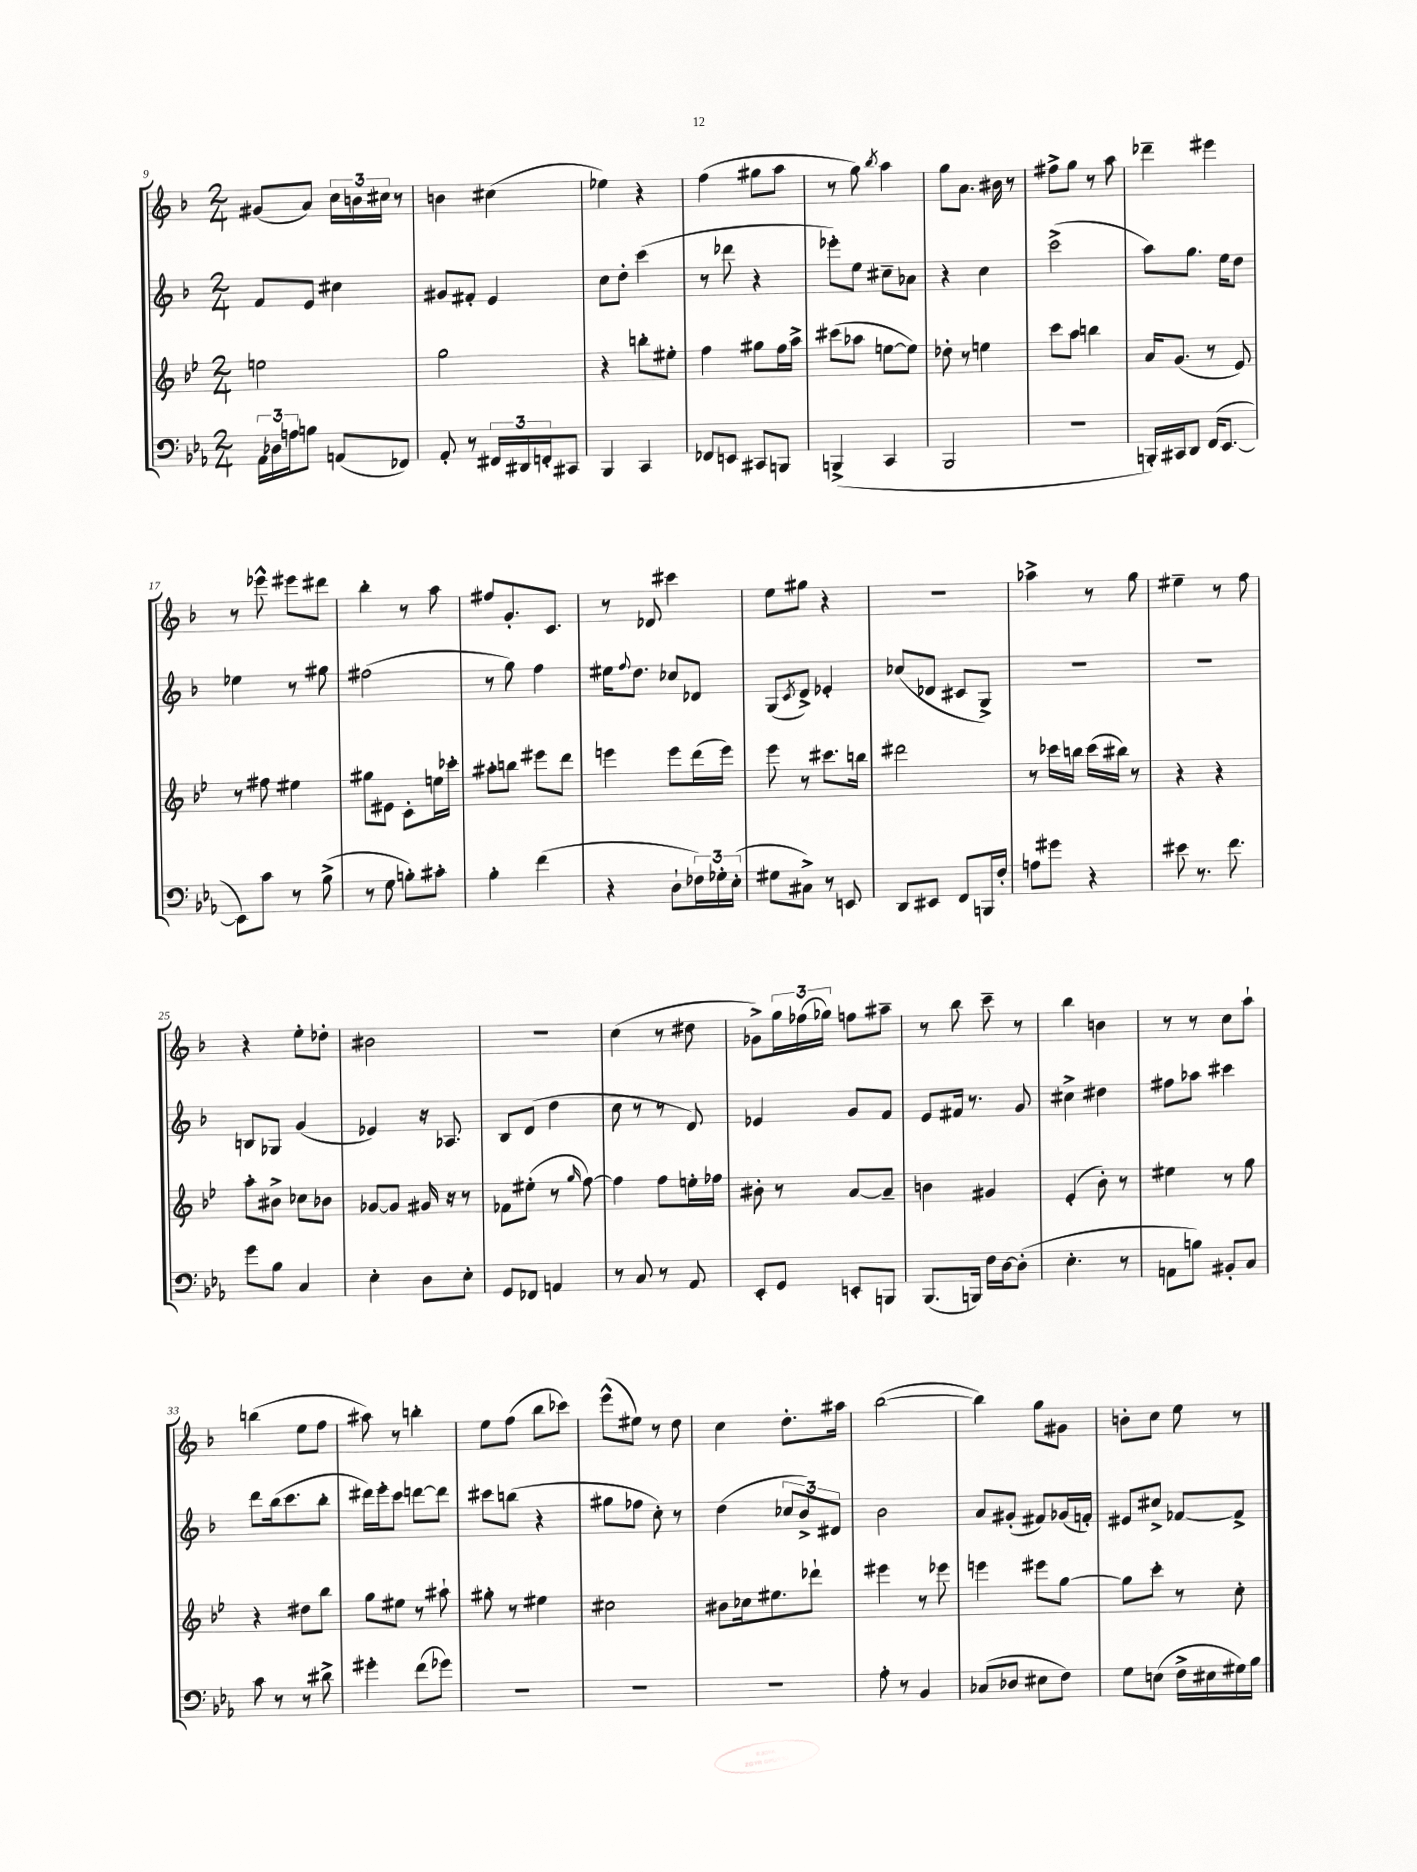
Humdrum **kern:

**kern	**kern	**kern	**kern
*part4	*part3	*part2	*part1
*staff4	*staff3	*staff2	*staff1
*clefF4	*clefG2	*clefG2	*clefG2
*k[b-e-a-]	*k[b-e-]	*k[b-]	*k[b-]
*M2/4	*M2/4	*M2/4	*M2/4
=9	=9	=9	=9
24AA-\LL	2een\	8f/L	(8g#X/L
24D-X\	.	.	.
24An\J	.	.	.
8Bn\J	.	8e/J	8a/J)
(8AAn/L	.	4cc#X\	24cc\LL
.	.	.	24bn\
.	.	.	24cc#X\JJ
8FF-X/J)	.	.	8r
=10	=10	=10	=10
8AA-'/	2gg\	8g#X/L	4bn\
8r	.	8f#X'/J	.
24FF#X/LL	.	4e/	(4cc#X\
24DD#X/	.	.	.
24FFn'/J	.	.	.
8CC#X/J	.	.	.
=11	=11	=11	=11
4BBB-/	4r	8cc\L	4ee-X\)
.	.	8dd'\J	.
4CC/	8bbn'\L	(4ccc\	4r
.	8ee#X'\J	.	.
=12	=12	=12	=12
8FF-X/L	4ff\	8r	(4ff\
8EEn/J	.	8ddd-X\	.
8CC#X/L	8gg#X\L	4r	8gg#X\L
8BBBn/J	16ff\L	.	8aa\J
.	16aa^\JJ	.	.
=13	=13	=13	=13
(4BBBn^/	(8ccc#X\L	8eee-X'\L)	8r
.	8aa-X\J	8ee\J	8gg\)
.	.	.	8qbb-/
4CC/	[8een\L	8cc#X~\L	4aa\
.	8ee\J])	8a-X\J	.
=14	=14	=14	=14
2BBB-/	8dd-X'\	4r	8gg\L
.	8r	.	8.a\J
.	4een\	4cc\	.
.	.	.	16b#X\
.	.	.	8r
=15	=15	=15	=15
2r	8ccc\L	(2ccc^\	8ff#X^\L
.	8aa\J	.	8gg\J
.	4bbn\	.	8r
.	.	.	8aa\
=16	=16	=16	=16
16BBBn'/LL)	16a/KL	8aa\L)	4ddd-X~\
16CC#X/J	(8.g/J	.	.
8DD/J	.	8.gg\J	.
(16FF/KL	8r	.	4eee#X\
[8.EE-/J	.	16ee\KL	.
.	8e-/)	8dd\J	.
!!LO:LB:g=z
=17	=17	=17	=17
8EE-\L])	8r	4ee-X\	8r
8c\J	8ff#X\	.	8eee-X^^\
8r	4ee#X\	8r	8eee#X\L
(8B-^\	.	8gg#X\	8ddd#X\J
=18	=18	=18	=18
8r	8gg#X\L	(2ff#X\	4bb-'\
8G\	8e#X\J	.	.
8Bn'\L)	8c'\L	.	8r
8c#X'\J	16een\L	.	8aa\
.	16ccc-X'\JJ	.	.
=19	=19	=19	=19
4B-'\	8aa#X'\L	8r	8ff#X/L
.	8bbn\J	8gg\)	8.g'/
(4f\	8eee#X\L	4ff\	.
.	.	.	8.c/J
.	8ddd\J	.	.
=20	=20	=20	=20
4r	4eeen\	16ee#X\KL	8r
.	.	8qqff/	.
.	.	8.dd\J	.
.	.	.	8d-X/
8D`\L	8eee\L	8cc-X/L	4ccc#X\
24F-X\L)	(16ddd\L	8d-X/J	.
24G-X'\	.	.	.
.	16eee\JJ)	.	.
(24E-'\JJ	.	.	.
=21	=21	=21	=21
8G#X\L	8eee-\	(8G/L	8ee\L
.	.	8qc/	.
8C#X^\J)	8r	8d^/J)	8gg#X\J
8r	8.ccc#X\L	4e-X'/	4r
8EEn/	.	.	.
.	16bbn\Jk	.	.
=22	=22	=22	=22
8DD/L	2ddd#X\	(8cc-X/L	2r
8EE#X/J	.	8d-X/J	.
8FF/L	.	8c#X/L	.
16BBBn/L	.	8G^/J)	.
16F'/JJ	.	.	.
=23	=23	=23	=23
8An\L	8r	2r	4aa-X^\
8g#X\J	16ccc-X\LL	.	.
.	16bbn\JJ	.	.
4r	(16ccc-\LL	.	8r
.	16bb#X\JJ)	.	.
.	8r	.	8gg\
=24	=24	=24	=24
8e#X\	4r	2r	4ee#X~\
8.r	.	.	.
.	4r	.	8r
8.f\	.	.	.
.	.	.	8ff\
!!LO:LB:g=z
=25	=25	=25	=25
8g\L	8aa'\L	8Bn/L	4r
8B-\J	8b#X^\J	8G-X/J	.
4C/	8cc-X\L	(4g/	8ee'\L
.	8b-X\J	.	8dd-X'\J
=26	=26	=26	=26
4E-'\	[8g-X/L	4e-X/)	2b#X\
.	8g-/J]	.	.
8D\L	16g#X/	16r	.
.	16r	8.A-X/	.
8E-'\J	8r	.	.
=27	=27	=27	=27
8GG/L	8f-X\L	8B-/L	2r
8FF-X/J	(8ee#X'\J	(8d/J	.
4AAn/	8r	4dd\	.
.	16qqgg/	.	.
.	[8ff\)	.	.
=28	=28	=28	=28
8r	4ff\]	8cc\	(4cc\
8C/	.	8r	.
8r	8ff\L	8r	8r
8AA-/	16een'\L	8d/)	8dd#X\
.	16ff-X\JJ	.	.
=29	=29	=29	=29
8EE-'/L	8b#X'\	4e-X/	8g-X^\L)
8GG/J	8r	.	24gg\L
.	.	.	(24ff-X\
.	.	.	24gg-X\JJ)
8EEn'/L	[8a/L	8g/L	8ffn\L
8BBBn/J	8a~/J]	8f/J	8aa#X~\J
=30	=30	=30	=30
(8.BBB-/L	4bn\	8e/L	8r
.	.	16f#X/Jk	8bb-\
16BBBn/Jk)	.	8.r	.
16F\LL	4g#X/	.	8ccc~\
[16D\J	.	.	.
(8D'\J]	.	8g/	8r
=31	=31	=31	=31
4.E-'\	(4e-'/	4cc#X^\	4bb-\
.	8b-'\)	4dd#X\	4bn\
8r	8r	.	.
=32	=32	=32	=32
8AAn\L	4ee#X\	8ff#X\L	8r
8Bn\J)	.	8aa-X\J	8r
8BB#X'/L	8r	4ccc#X\	8cc\L
8C/J	8gg\	.	8aa`\J
!!LO:LB:g=z
=33	=33	=33	=33
8c\	4r	8ddd\L	(4bbn\
8r	.	(16bb-\k	.
.	.	8.ccc\	.
8r	8dd#X\L	.	8ee\L
8d#X^\	8bb-\J	8bb-'\J	8ff\J
=34	=34	=34	=34
4g#X'\	8gg\L	16ddd#X\LL)	8aa#X\)
.	.	16eee'\J	.
.	8ee#X\J	8ccc\J	8r
(8f\L	8r	[8dddn\L	4bbn'\
8g-X\J)	8aa#X`\	8ddd\J]	.
=35	=35	=35	=35
2r	8gg#X'\	8ccc#X\L	8ee\L
.	8r	(8bbn\J	(8ff\J
.	4ee#X\	4r	8bb-\L
.	.	.	8ccc-X\J)
=36	=36	=36	=36
2r	2cc#X\	8gg#X\L	(8eee^^\L
.	.	8ff-X\J	8ee#X\J)
.	.	8cc'\)	8r
.	.	8r	8dd\
=37	=37	=37	=37
2r	8b#X\L	(4dd\	4cc\
.	16cc-X\k	.	.
.	8.ee#X\	.	.
.	.	12cc-X/L	8.dd'\L
.	.	12b-^/)	.
.	8ddd-X`\J	.	.
.	.	12d#X/J	.
.	.	.	16aa#X\Jk
=38	=38	=38	=38
8A-'\	4eee#X\	2b-\	([2bb-\
8r	.	.	.
4BB-/	8r	.	.
.	8eee-X\	.	.
=39	=39	=39	=39
(8C-X/L	4eeen\	8a/L	4bb-\])
8D-X/J	.	(8g#X'/J	.
8E#X\L	8eee#X\L	8f#X/L)	8gg\L
8F\J)	[8gg\J	(16g-X/L	8g#X\J
.	.	16fn'/JJ)	.
=40	=40	=40	=40
8G\L	8gg\L]	8e#X/L	8bn'\L
(8En\J	8ccc'\J	8cc#X^/J	8cc\J
16F^\LL	8r	[8f-X/L	8ee\
16E#X\	.	.	.
16G#X\)	8cc'\	8f-^/J]	8r
16B-\JJ	.	.	.
==	==	==	==
*-	*-	*-	*-
